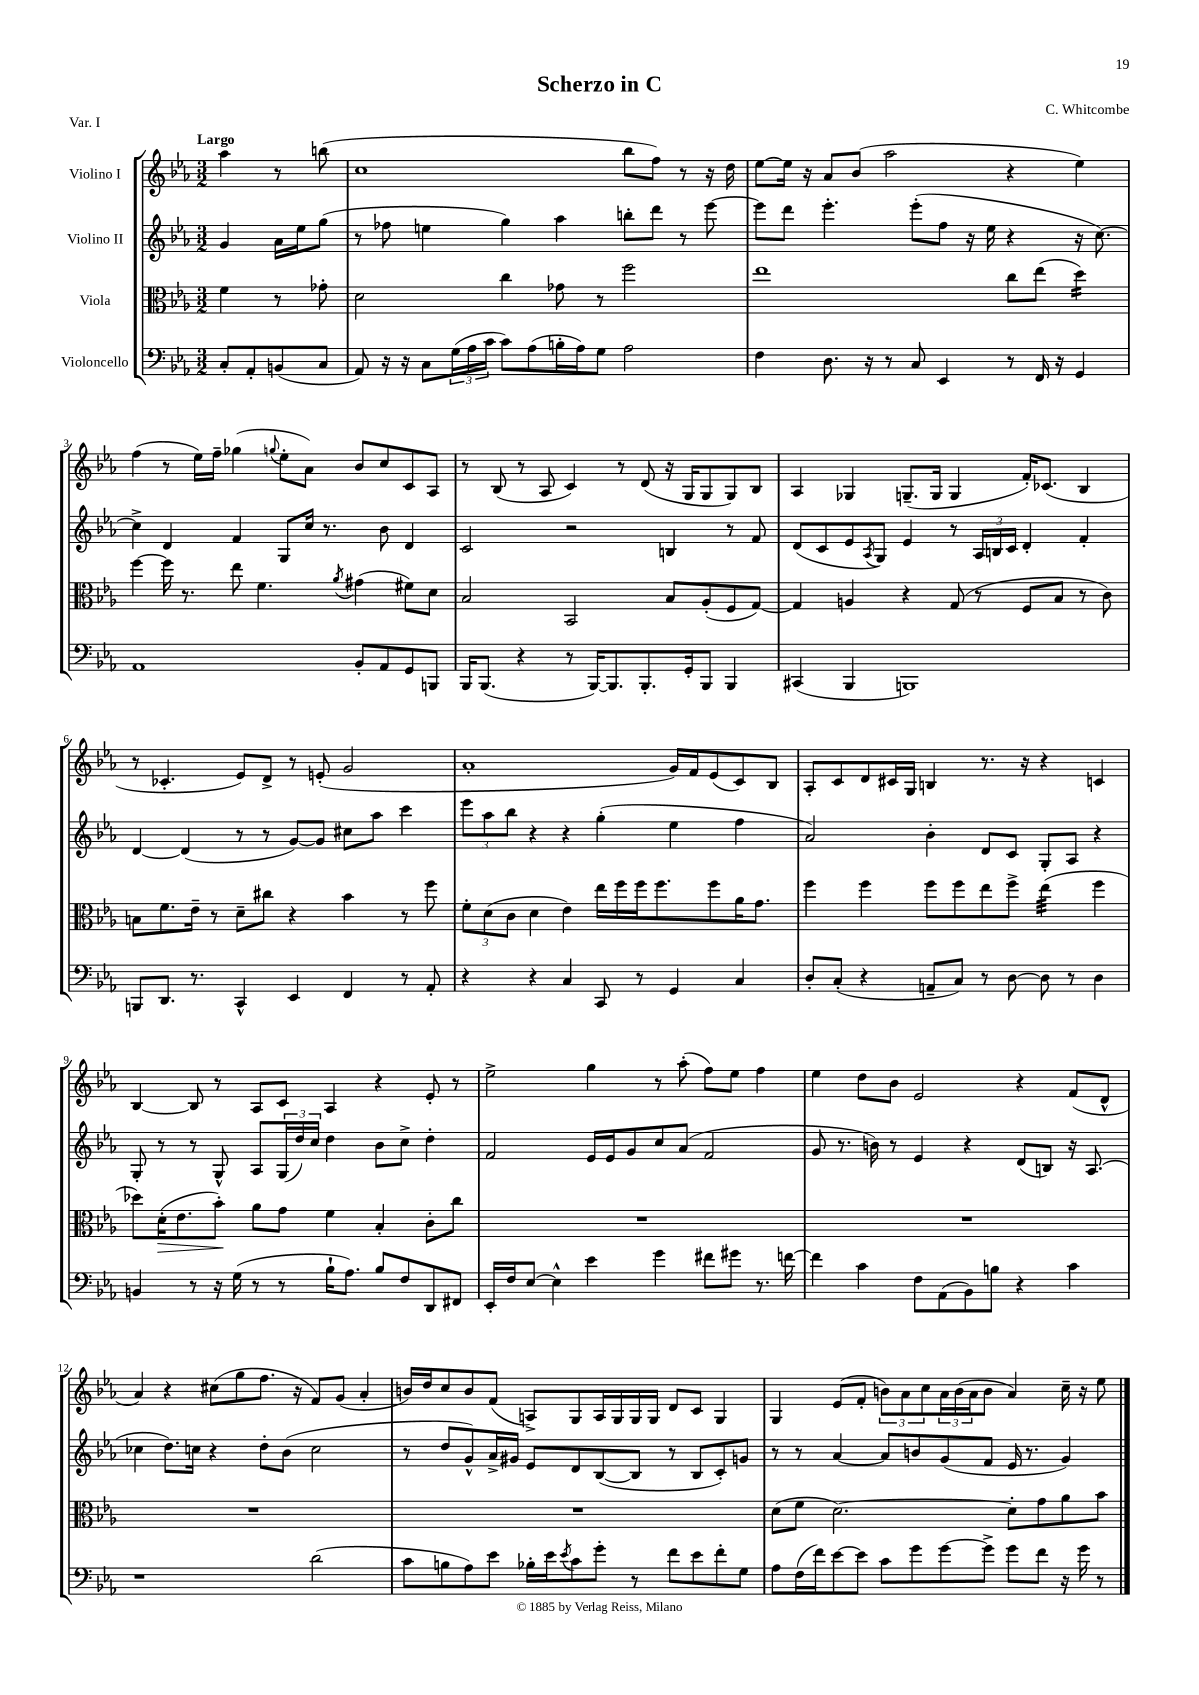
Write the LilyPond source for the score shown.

\header { title = "Scherzo in C" composer = "C. Whitcombe" piece = "Var. I" }
<<
\new StaffGroup <<
\new Staff = "s0" \with { instrumentName = "Violino I" } {
    \clef treble \key ees \major \numericTimeSignature \time 3/2 \partial 2 \tempo "Largo"
    aes''4 r8 b''8( |
    c''1 bes''8 f''8) r8 r16 d''16 |
    ees''8~ ees''16 r16 aes'8 bes'8( aes''2 r4 ees''4) |
    f''4( r8 ees''16) f''16-- ges''4( \appoggiatura { g''8 } ees''8-. aes'8) bes'8 c''8 c'8 aes8 |
    r8 bes8( r8 aes8 c'4) r8 d'8( r16 g16 g8 g8) bes8 |
    aes4 ges4 g8.--( g16 g4 f'16-.) ces'8.( bes4 |
    r8 ces'4.-. ees'8) d'8-> r8 e'8-.( g'2 |
    aes'1-. g'16) f'16 ees'8( c'8) bes8 |
    aes8-. c'8 d'8 cis'16 g16 b4 r8. r16 r4 c'4 |
    bes4~ bes8 r8 aes8 c'8 aes4 r4 ees'8-. r8 |
    ees''2-> g''4 r8 aes''8-.( f''8) ees''8 f''4 |
    ees''4 d''8 bes'8 ees'2 r4 f'8( d'8-^ |
    aes'4) r4 cis''8( g''8 f''8. r16 f'8) g'8( aes'4-. |
    b'16) d''16 c''8 b'8 f'8( a8->) g8 a16 g16 g16 g16 d'8 c'8 g4 |
    g4 ees'8( f'8-. \tuplet 3/2 { b'8) aes'8 c''8 } \tuplet 3/2 { aes'16 b'16( aes'16 } b'8 aes'4) c''16-- r16 ees''8 \bar "|." |
}
\new Staff = "s1" \with { instrumentName = "Violino II" } {
    \clef treble \key ees \major \numericTimeSignature \time 3/2 \partial 2
    g'4 aes'16 ees''16 g''8( |
    r8 fes''8 e''4 g''4) aes''4 b''8-. d'''8 r8 ees'''8~ |
    ees'''8 d'''8 ees'''4.-. ees'''8-.( f''8 r16 ees''16 r4 r16 c''8.~) |
    c''4-> d'4 f'4 g8 c''16 r8. bes'8 d'4 |
    c'2 r2 b4 r8 f'8 |
    d'8( c'8 ees'8 \acciaccatura { aes8 } g8) ees'4 r8 \tuplet 3/2 { aes16 b16 c'16 } d'4-. f'4-. |
    d'4~ d'4( r8 r8 g'8~) g'8 cis''8 aes''8 c'''4 |
    \tuplet 3/2 { ees'''8 aes''8 bes''8 } r4 r4 g''4-.( ees''4 f''4 |
    aes'2) bes'4-. d'8 c'8 g8-. aes8 r4 |
    g8-. r8 r8 g8-^ aes8 \tuplet 3/2 { g16( d''16) c''16 } d''4 bes'8 c''8-> d''4-. |
    f'2 ees'16 ees'16 g'8 c''8 aes'8( f'2 |
    g'8 r8. b'16) r8 ees'4 r4 d'8( b8) r16 aes8.( |
    ces''4 d''8.) c''16 r4 d''8-. bes'8( c''2 |
    r8 d''8 g'8-^) aes'16-> gis'16 ees'8 d'8 bes8~( bes8 r8 bes8 c'8-.) g'8 |
    r8 r8 aes'4~ aes'8 b'8 g'8( f'8 ees'16 r8. g'4) \bar "|." |
}
\new Staff = "s2" \with { instrumentName = "Viola" } {
    \clef alto \key ees \major \numericTimeSignature \time 3/2 \partial 2
    f'4 r8 ges'8-. |
    d'2 c''4 ges'8 r8 f''2 |
    ees''1 c''8 ees''8( d''4:16) |
    f''4~ f''16 r8. ees''8 f'4. \acciaccatura { aes'8 } gis'4( fis'8) d'8 |
    bes2 bes,2 bes8 aes8-.( f8 g8~) |
    g4 a4 r4 g8( r8 f8 bes8 r8 c'8) |
    b8 f'8. ees'16-- r8 d'8-- cis''8 r4 bes'4 r8 f''8 |
    \tuplet 3/2 { f'8-. d'8( c'8 } d'4 ees'4) ees''16 f''16 f''16 f''8. f''8 aes'16 g'8. |
    f''4 f''4 f''8 f''8 ees''8 f''8-> ees''4:32( f''4 |
    des''8) d'16-.\>( ees'8. bes'8-.\!) aes'8 g'8 f'4 bes4-. c'8-. c''8 |
    R1. |
    R1. |
    R1. |
    R1. |
    d'8( f'8 d'2.~) d'8-. g'8 aes'8 bes'8 \bar "|." |
}
\new Staff = "s3" \with { instrumentName = "Violoncello" } {
    \clef bass \key ees \major \numericTimeSignature \time 3/2 \partial 2
    c8-. aes,8-. b,8( c8 |
    aes,8) r16 r16 c8 \tuplet 3/2 { g16( aes16 c'16 } c'8) aes8( b16-. aes16) g8 aes2 |
    f4 d8. r16 r8 c8 ees,4 r8 f,16 r16 g,4 |
    aes,1 bes,8-. aes,8 g,8 b,,8 |
    bes,,16 bes,,8.( r4 r8 bes,,16~) bes,,8. bes,,8.-. g,16-. bes,,8 bes,,4 |
    cis,4( bes,,4 b,,1) |
    b,,8 d,8. r8. c,4-^ ees,4 f,4 r8 aes,8-. |
    r4 r4 c4 c,8 r8 g,4 c4 |
    d8-. c8-.( r4 a,8-- c8) r8 d8~ d8 r8 d4 |
    b,4 r8 r16 g16( r8 r8 bes16-! aes8.) bes8 f8 d,8 fis,8 |
    ees,16-. f16 ees8~ ees4-^ ees'4 g'4 fis'8 gis'8 r8. f'16~ |
    f'4 c'4 f8 aes,8( bes,8) b8 r4 c'4 |
    r1 d'2( |
    c'8 b8 aes8) ees'8 bes16-. ees'16 \acciaccatura { ees'8 } c'8 g'8-. r8 f'8 ees'8 f'8-. g8 |
    aes8 f16( f'16) ees'8~ ees'8 c'8 g'8 g'8~ g'8-> g'8 f'8 r16 g'16 r8 \bar "|." |
}
>>
>>
